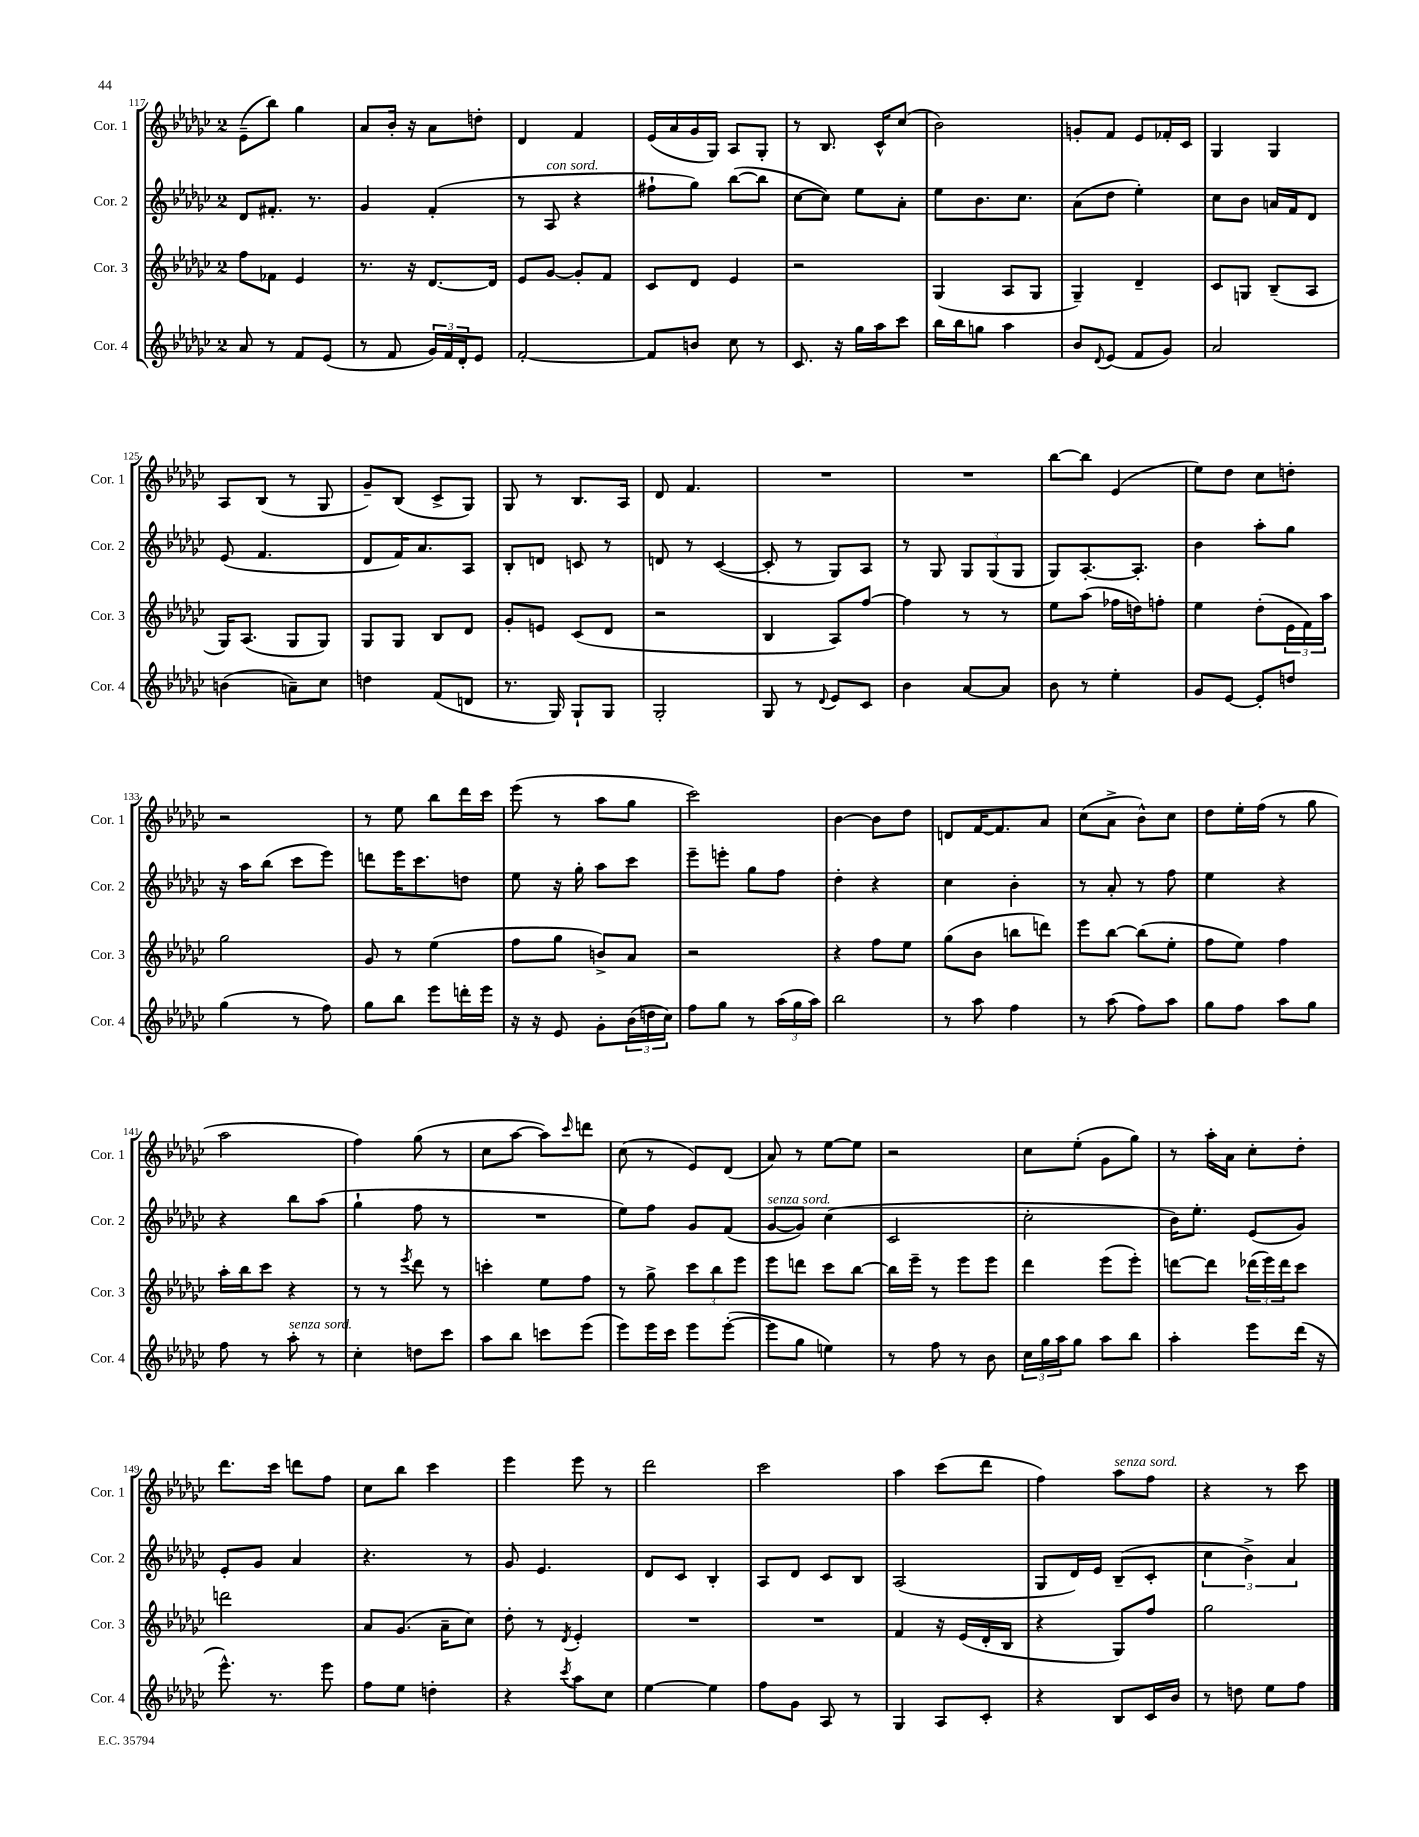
<<
\new StaffGroup <<
\new Staff = "s0" \with { instrumentName = "Cor. 1" shortInstrumentName = "Cor. 1" } {
    \clef treble \key ges \major \once \override Staff.TimeSignature.style = #'single-digit \time 2/4
    ees'8--( bes''8) ges''4 |
    aes'8 bes'16-. r16 aes'8 d''8-. |
    des'4 f'4 |
    ees'16( aes'16 ges'16 ges16) aes8 ges8-. |
    r8 bes8. ces'16-^ ces''8( |
    bes'2) |
    g'8-. f'8 ees'8 fes'16-. ces'16 |
    ges4 ges4 |
    aes8 bes8( r8 ges8 |
    ges'8--) bes8( ces'8-> ges8) |
    ges8 r8 bes8. aes16 |
    des'8 f'4. |
    R2 |
    R2 |
    bes''8~ bes''8 ees'4( |
    ees''8) des''8 ces''8 d''8-. |
    r2 |
    r8 ees''8 bes''8 des'''16 ces'''16 |
    ees'''8( r8 aes''8 ges''8 |
    ces'''2) |
    bes'4~ bes'8 des''8 |
    d'8 f'16~ f'8. aes'8 |
    ces''8( aes'8-> bes'8-^) ces''8 |
    des''8 ees''16-. f''16( r8 ges''8 |
    aes''2 |
    f''4) ges''8( r8 |
    ces''8 aes''8~ aes''8) \grace { ces'''16 } d'''8 |
    ces''8( r8 ees'8) des'8( |
    aes'8) r8 ees''8~ ees''8 |
    r2 |
    ces''8 ees''8-.( ges'8 ges''8) |
    r8 aes''16-. aes'16 ces''8-. des''8-. |
    des'''8. ces'''16 d'''8 f''8 |
    ces''8 bes''8 ces'''4 |
    ees'''4 ees'''8 r8 |
    des'''2 |
    ces'''2 |
    aes''4 ces'''8( des'''8 |
    f''4) aes''8^\markup { \italic "senza sord." } f''8 |
    r4 r8 ces'''8 \bar "|." |
}
\new Staff = "s1" \with { instrumentName = "Cor. 2" shortInstrumentName = "Cor. 2" } {
    \clef treble \key ges \major \once \override Staff.TimeSignature.style = #'single-digit \time 2/4
    des'8 fis'8.-. r8. |
    ges'4 f'4-.( |
    r8 aes8^\markup { \italic "con sord." } r4 |
    fis''8-! ges''8) bes''8~( bes''8 |
    ces''8~ ces''8) ees''8 aes'8-. |
    ees''8 bes'8. ces''8. |
    aes'8( des''8 ees''4-.) |
    ces''8 bes'8 a'16 f'16 des'8 |
    ees'8( f'4. |
    des'8 f'16) aes'8. aes8 |
    bes8-. d'8 c'8 r8 |
    d'8 r8 ces'4~( |
    ces'8-. r8 ges8) aes8 |
    r8 ges8 \tuplet 3/2 { ges8 ges8( ges8 } |
    ges8) aes8.~-. aes8.-. |
    bes'4 aes''8-. ges''8 |
    r16 aes''16 bes''8( ces'''8 ees'''8) |
    d'''8 ees'''16 ces'''8. d''8 |
    ees''8 r16 ges''16-. aes''8 ces'''8 |
    ees'''8-- e'''8-. ges''8 f''8 |
    des''4-. r4 |
    ces''4 bes'4-. |
    r8 aes'8-. r8 f''8 |
    ees''4 r4 |
    r4 bes''8 aes''8( |
    ges''4-! f''8 r8 |
    R2 |
    ees''8) f''8 ges'8 f'8( |
    ges'8~^\markup { \italic "senza sord." } ges'8) ces''4( |
    ces'2 |
    ces''2-. |
    bes'16) ees''8.-. ees'8( ges'8) |
    ees'8-. ges'8 aes'4 |
    r4. r8 |
    ges'8 ees'4. |
    des'8 ces'8 bes4-. |
    aes8 des'8 ces'8 bes8 |
    aes2( |
    ges8 des'16) ees'16 bes8--( ces'8-. |
    \tuplet 3/2 { ces''4 bes'4->) aes'4 } \bar "|." |
}
\new Staff = "s2" \with { instrumentName = "Cor. 3" shortInstrumentName = "Cor. 3" } {
    \clef treble \key ges \major \once \override Staff.TimeSignature.style = #'single-digit \time 2/4
    f''8 fes'8 ees'4 |
    r8. r16 des'8.~ des'16 |
    ees'8 ges'8~ ges'8-. f'8 |
    ces'8 des'8 ees'4 |
    r2 |
    ges4( aes8 ges8 |
    ges4--) des'4-- |
    ces'8 g8 bes8--( aes8 |
    ges16) aes8.( ges8 ges8) |
    ges8 ges8 bes8 des'8 |
    ges'8-. e'8 ces'8( des'8 |
    r2 |
    bes4 aes8) f''8~ |
    f''4 r8 r8 |
    ees''8 aes''8( fes''16 d''16) f''8-. |
    ees''4 des''8-.( \tuplet 3/2 { ees'16 f'16) aes''16 } |
    ges''2 |
    ges'8 r8 ees''4( |
    f''8 ges''8 b'8->) aes'8 |
    r2 |
    r4 f''8 ees''8 |
    ges''8( bes'8 b''8 d'''8) |
    ees'''8 bes''8~ bes''8( ees''8-. |
    f''8 ees''8) f''4 |
    aes''16-. bes''16 ces'''8 r4 |
    r8 r8 \acciaccatura { ees'''8 } des'''8 r8 |
    c'''4-. ees''8 f''8 |
    r8 ges''8-> \tuplet 3/2 { ces'''8 bes''8 ees'''8 } |
    ees'''8 d'''8 ces'''8 bes''8~ |
    bes''16 ees'''16-- r8 ees'''8 ees'''8 |
    des'''4 ees'''8( ees'''8-.) |
    d'''8~ d'''8 \tuplet 3/2 { des'''16( ees'''16) des'''16 } ces'''8 |
    d'''2 |
    aes'8 ges'8.( aes'16-- ces''8) |
    des''8-. r8 \acciaccatura { des'8 } ees'4-. |
    R2 |
    R2 |
    f'4 r16 ees'16( des'16-. bes16 |
    r4 ges8) f''8 |
    ges''2 \bar "|." |
}
\new Staff = "s3" \with { instrumentName = "Cor. 4" shortInstrumentName = "Cor. 4" } {
    \clef treble \key ges \major \once \override Staff.TimeSignature.style = #'single-digit \time 2/4
    aes'8 r8 f'8 ees'8( |
    r8 f'8 \tuplet 3/2 { ges'16) f'16 des'16-. } ees'8 |
    f'2~-. |
    f'8 b'8 ces''8 r8 |
    ces'8. r16 ges''16 aes''16 ces'''8 |
    bes''16 bes''16 g''8 aes''4 |
    bes'8 \appoggiatura { des'8 } ees'8( f'8 ges'8) |
    aes'2 |
    b'4( a'8--) ces''8 |
    d''4 f'8( d'8 |
    r8. ges16) ges8-! ges8 |
    ges2-. |
    ges8 r8 \appoggiatura { des'8 } ees'8 ces'8 |
    bes'4 aes'8~ aes'8 |
    bes'8 r8 ees''4-. |
    ges'8 ees'8~ ees'8-. d''8 |
    ges''4( r8 f''8) |
    ges''8 bes''8 ees'''8 d'''16-. ees'''16 |
    r16 r16 ees'8 ges'8-. \tuplet 3/2 { bes'16( d''16 ces''16) } |
    f''8 ges''8 r8 \tuplet 3/2 { aes''16( ges''16 aes''16) } |
    bes''2 |
    r8 aes''8 f''4 |
    r8 aes''8( f''8) aes''8 |
    ges''8 f''8 aes''8 ges''8 |
    f''8 r8 aes''8-.^\markup { \italic "senza sord." } r8 |
    ces''4-. d''8 ces'''8 |
    aes''8 bes''8 c'''8 ees'''8( |
    ees'''8) ees'''16 ces'''16 ees'''8 ees'''8~-.( |
    ees'''8 ges''8 e''4) |
    r8 f''8 r8 bes'8 |
    \tuplet 3/2 { ces''16 ges''16 aes''16 } ges''8 aes''8 bes''8 |
    aes''4-. ees'''8 des'''16( r16 |
    ees'''8.-^) r8. ees'''8 |
    f''8 ees''8 d''4-. |
    r4 \acciaccatura { ces'''8 } aes''8 ces''8 |
    ees''4~ ees''4 |
    f''8 ges'8 aes8 r8 |
    ges4 aes8 ces'8-. |
    r4 bes8 ces'16 bes'16 |
    r8 d''8 ees''8 f''8 \bar "|." |
}
>>
>>
\layout { \context { \Score currentBarNumber = #117 } }
